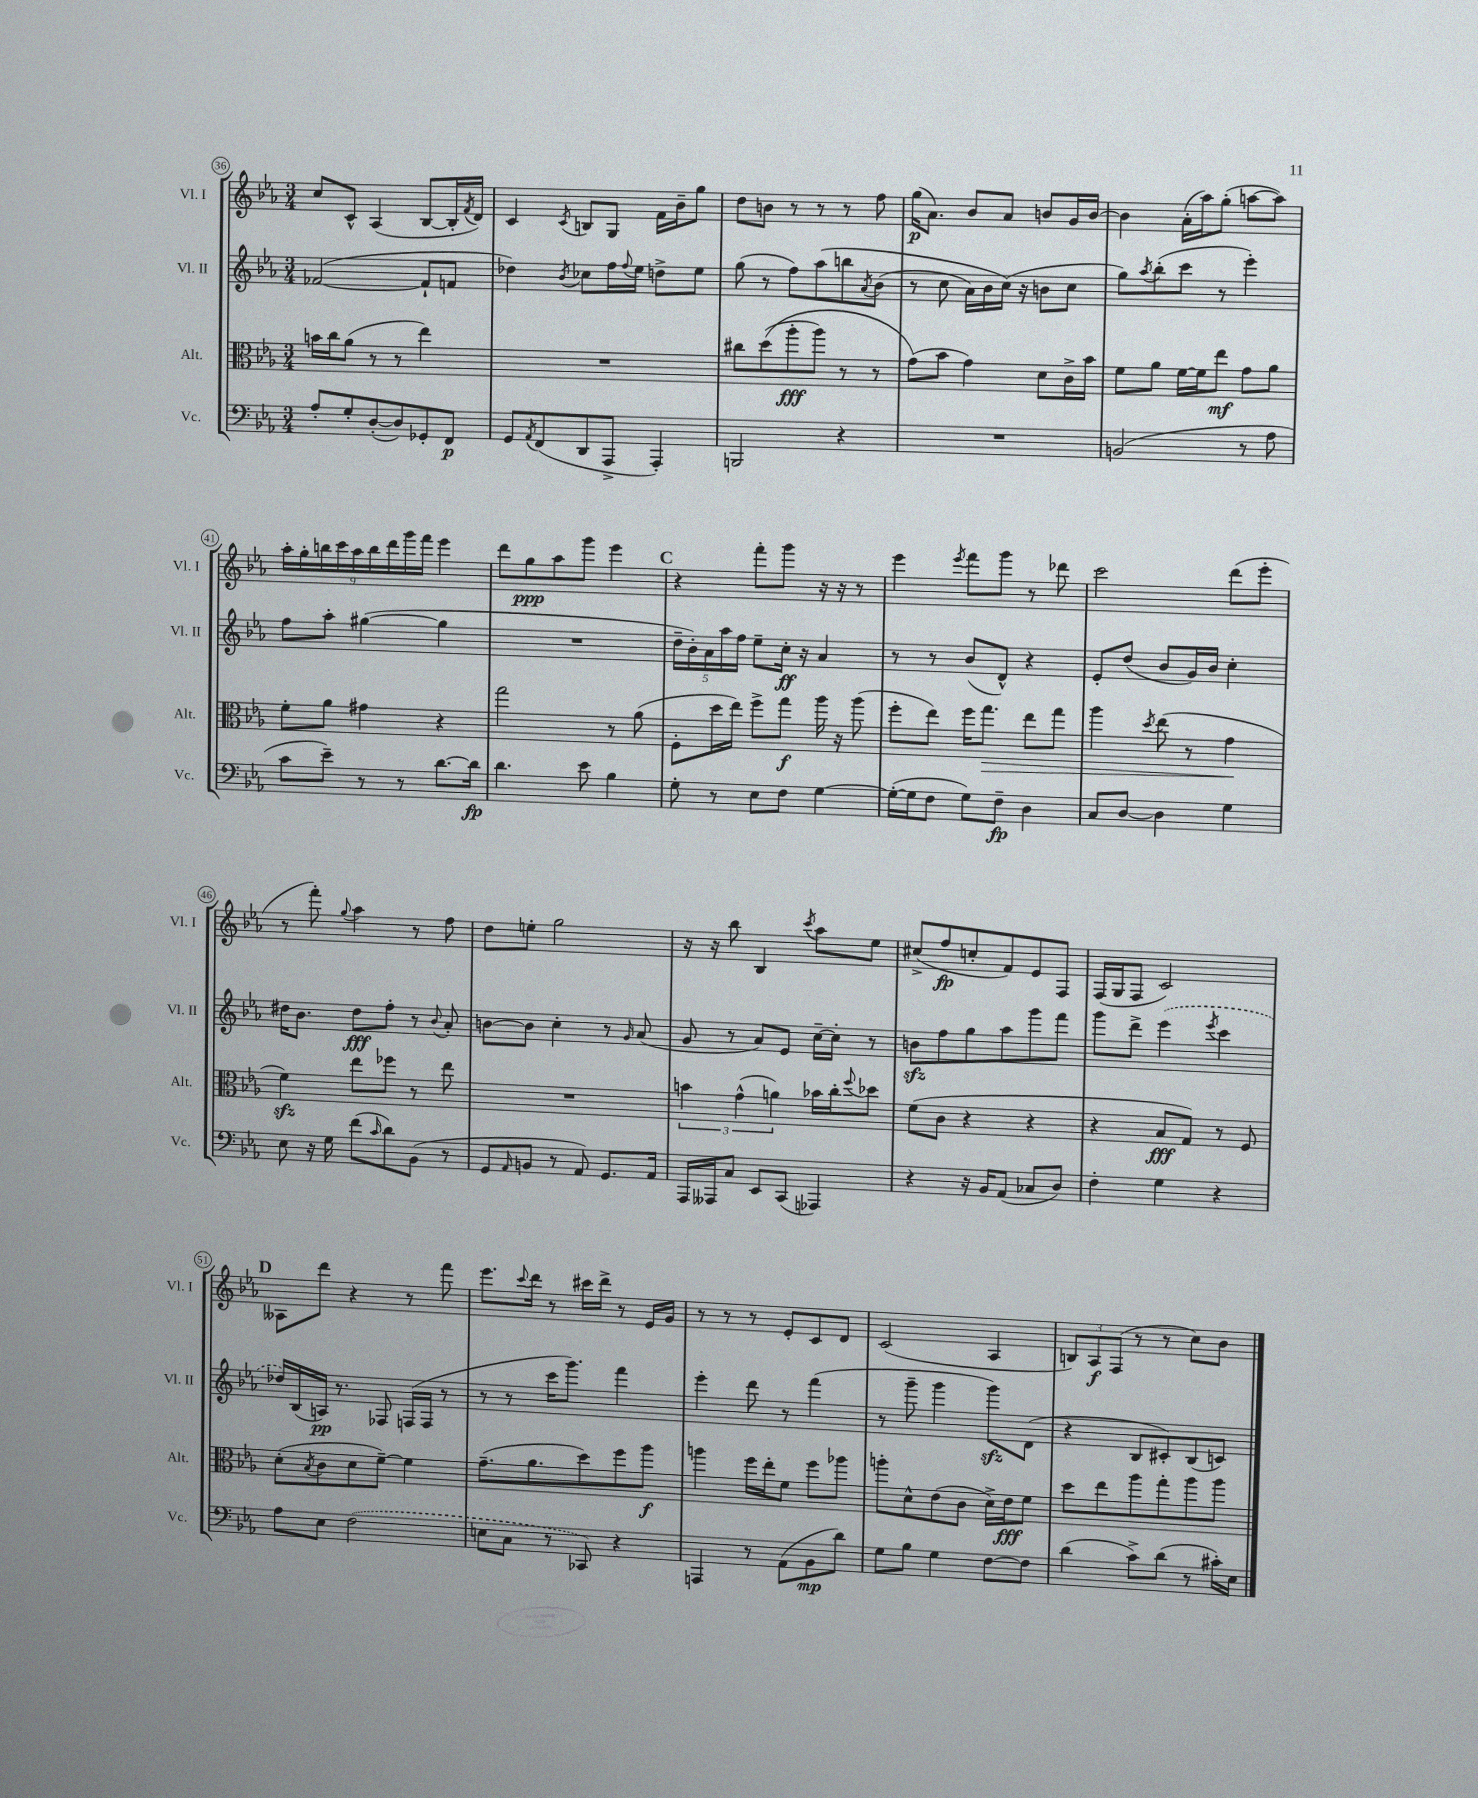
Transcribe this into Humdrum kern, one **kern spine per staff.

**kern	**kern	**kern	**kern
*staff4	*staff3	*staff2	*staff1
*clefF4	*clefC3	*clefG2	*clefG2
*k[b-e-a-]	*k[b-e-a-]	*k[b-e-a-]	*k[b-e-a-]
*M3/4	*M3/4	*M3/4	*M3/4
8A-'	16b	([2f-	8cc
.	16cc	.	.
8G'	(8a-	.	8c^^
([8D'	8r	.	(4A-
8D])	8r	.	.
8GG-'	4ee-)	8f-`]	[8B-
8FF	.	8f	16B-']
.	.	.	8qf
.	.	.	16d)
=	=	=	=
8GG	2.r	4dd-)	4c
8qAA-	.	.	.
(8FF	.	.	.
.	.	8qb-	8qc
8DD	.	8cc-	8B
8AAA-^	.	16ff	8G
.	.	8qqff	.
.	.	16ee-	.
4AAA-')	.	8dd^	16f
.	.	.	16b-~
.	.	8ee-	8gg
=	=	=	=
2BBB	8cc#	(8gg	8dd
.	&((8dd	8r	8b
.	8aa-'	8ff)	8r
.	8aa-)	&(8aa-	8r
4r	8r	8bb	8r
.	.	8qa-	.
.	8r	(8b-	8ff
=	=	=	=
2.r	(8g&)	8r	(16gg
.	.	.	8.a-)
.	8b-	8cc	.
.	4g)	16a-)	8b-
.	.	16b-	.
.	.	(16cc&)	8a-
.	.	16r	.
.	8d	8b	8b
.	16c^	8cc	16g
.	16b-	.	[16b
=	=	=	=
(2BB	8f	8gg)	4b]
.	.	8qaa-	.
.	8a-	(8bb-'	.
.	[16f	8ccc	(16a-'
.	16f]	.	16aa-)
.	8ee-	8r	(8gg'
8r	8g	4eee-')	[8aa
8A-	8a-	.	8aa])
=	=	=	=
8c	8f'	8ff	18aa-'
.	.	.	18gg'
.	.	.	18bb
8e-~)	8a-	8aa-'	.
.	.	.	18ccc
.	.	.	18aa-
8r	4g#	([4gg#	.
.	.	.	18bb
.	.	.	18ddd
8r	.	.	.
.	.	.	18ggg
.	.	.	18fff
[8.d	4r	4gg#]	4eee-
16d]	.	.	.
=	=	=	=
4.d	2gg	2.r	8ddd
.	.	.	8gg
.	.	.	8aa-
8e-	.	.	8ggg
4B-	8r	.	4eee-
.	(8a-	.	.
=	=	=	=
8G'	8F'	20dd~	4r
.	.	20b-')	.
.	.	20a-	.
8r	16dd	.	.
.	.	20aa-	.
.	16ee-)	.	.
.	.	20ff	.
8E-	8ff^	8ee-~	8fff'
8F	8gg	16cc'	8ggg
.	.	16r	.
[4G	16aa-	4a-	16r
.	16r	.	16r
.	(8aa-	.	8r
=	=	=	=
(16G'_	8ff'	8r	4eee-
16G]	.	.	.
8F	8ee-)	8r	.
.	.	.	8qeee-
8G)	16ff	(8b-	8fff
.	8.gg	.	.
8F~	.	8d^^)	8ggg
4D	8ee-	4r	8r
.	8gg	.	8ddd-
=	=	=	=
8C	4aa-	8e-'	2ccc
[8D	.	(8dd	.
.	8qdd	.	.
4D]	(8ee-	8b-	.
.	8r	16g)	.
.	.	16b-	.
4G	4g	4cc'	(8ddd
.	.	.	8eee-'
=	=	=	=
8E-	4f)	16dd#	8r
.	.	8.b-	.
16r	.	.	8fff')
16G	.	.	.
.	.	.	8qqgg
(8f	8ee-	8dd#	4aa-
16qqc	.	.	.
8d)	8ff-	8ff'	.
(8BB-	8r	8r	8r
.	.	8qqb-	.
8r	8ee-	8a-'	8ff
=	=	=	=
8GG	2.r	[8b	8dd
16qqAA-	.	.	.
8BB	.	8b]	8ee'
8r	.	4cc'	2gg
8AA-)	.	.	.
8.GG	.	8r	.
.	.	16qqg	.
.	.	(8a-	.
16AA-	.	.	.
=	=	=	=
16AAA-	6b	8g	16r
16AAA--	.	.	16r
8C	.	8r	8bb-
.	(6g^^	.	.
8EE-	.	8a-)	4B-
.	6a)	.	.
(8CC	.	8e-	.
.	.	.	8qccc
4AAA-)	16b-	[16cc~	8aa-
.	16cc'	16cc']	.
.	8qqff	.	.
.	8dd-	8r	8ee-
=	=	=	=
4r	(8f	8b	(8cc#^
.	8c	8ff	8ff
16r	4r	8gg	8cc'
16BB-	.	.	.
(8AA-	.	8aa-	8f)
8C-	4r	8ggg	8e-
8D)	.	8fff	8F
=	=	=	=
4F'	4r	8ggg	(16F
.	.	.	16G
.	.	8ddd^	8F
4G	8B-	(4eee-	2c)
.	8G)	.	.
.	.	8qeee-	.
4r	8r	4ccc	.
.	8F	.	.
=	=	=	=
8A-	(8d'	16dd-)	8A--
.	.	(16B-	.
.	8qB-	.	.
8E-	8c	16A)	8ddd
.	.	8.r	.
(2F	8d	.	4r
.	[8f~)	8F-	.
.	4f]	(16F	8r
.	.	16F	.
.	.	8r	8fff
=	=	=	=
8E	(8.g~	8r	8.eee-
8C	.	8r	.
.	.	.	8qqccc
.	8.a-	.	16ddd
8r	.	16ccc	8r
.	.	8.ggg)	.
8CC-)	8dd)	.	16ccc#
.	.	.	16ddd^
4r	8ff	4fff	8r
.	8aa-	.	16e-
.	.	.	16g
=	=	=	=
4AAA	4aa	4eee-'	8r
.	.	.	8r
8r	16ff	8ddd	8r
.	16ee-'	.	.
(8AA-	8f	8r	8e-'
8BB-	8ff	(4fff	8c
8d)	8aa-	.	8d
=	=	=	=
8G	8aa'	8r	(2c
8B-	8d^^	8ggg~	.
4G	(8e-	4ggg	.
.	8c	.	.
[8F	16d^)	8ggg)	4A-
.	16e-	.	.
8F]	8f	(8d	.
=	=	=	=
(4d	8dd	4r	12B)
.	.	.	12A-
.	8ee-	.	.
.	.	.	(12F
8c^)	8aa-	8B-	8r
(8d	8gg'	8c#')	8r
8r	8aa-	(8B-	8cc)
16c#')	8aa-	8c)	8b-
16E-	.	.	.
==	==	==	==
*-	*-	*-	*-
